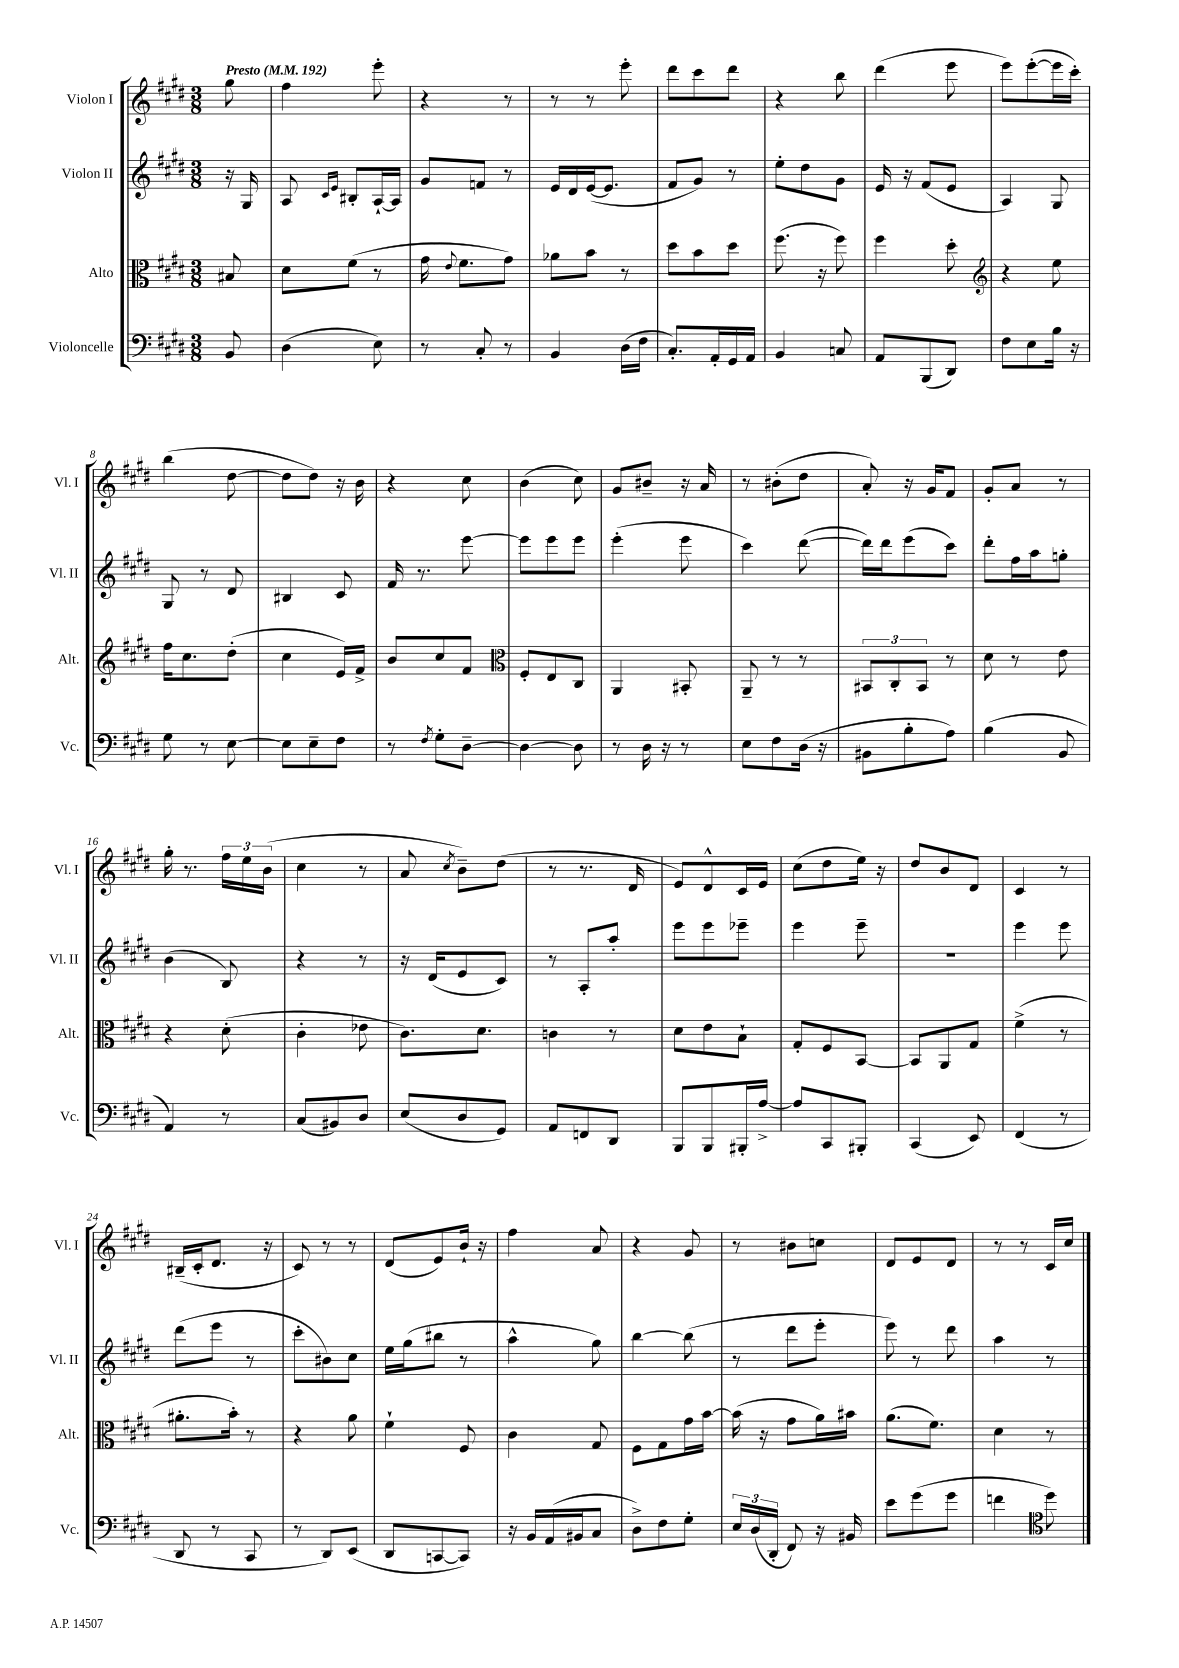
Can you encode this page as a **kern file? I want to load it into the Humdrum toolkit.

**kern	**kern	**kern	**kern
*part4	*part3	*part2	*part1
*staff4	*staff3	*staff2	*staff1
*I"Violoncelle	*I"Alto	*I"Violon II	*I"Violon I
*I'Vc.	*I'Alt.	*I'Vl. II	*I'Vl. I
*clefF4	*clefC3	*clefG2	*clefG2
*k[f#c#g#d#]	*k[f#c#g#d#]	*k[f#c#g#d#]	*k[f#c#g#d#]
*M3/8	*M3/8	*M3/8	*M3/8
*MM192	*MM192	*MM192	*MM192
=	=	=	=
!	!	!	!LO:TX:a:B:t=Presto
8BB/	8B#X/	16r	8gg#\
.	.	16G#/	.
=1	=1	=1	=1
(4D#\	8d#\L	8A/	4ff#\
.	.	16qqc#/LL	.
.	.	16qqe/JJ	.
.	(8f#\J	8B#X'/L	.
8E\)	8r	[16A`/L	8eee'\
.	.	16A/JJ]	.
=2	=2	=2	=2
8r	16g#\	8g#/L	4r
.	8qqe/	.	.
.	8.f#\L	.	.
8C#'/	.	8fn/J	.
8r	8g#\J)	8r	8r
=3	=3	=3	=3
4BB/	8a-X\L	16e/LL	8r
.	.	16d#/	.
.	8b\J	([16e/J	8r
.	.	8.e/J]	.
(16D#\LL	8r	.	8eee'\
16F#\JJ	.	.	.
=4	=4	=4	=4
8.C#'/L)	8dd#\L	8f#/L	8ddd#\L
.	8b\	8g#/J)	8ccc#\
16AA'/L	.	.	.
16GG#/	8dd#\J	8r	8ddd#\J
16AA/JJ	.	.	.
=5	=5	=5	=5
4BB/	(8.ff#\	8ee'\L	4r
.	.	8dd#\	.
.	16r	.	.
8Cn/	8ff#\)	8g#\J	8bb\
=6	=6	=6	=6
8AA/L	4ff#\	16e/	(4ddd#\
.	.	16r	.
(8BBB/	.	(8f#/L	.
8DD#/J)	8dd#'\	8e/J	8eee\
=7	=7	=7	=7
*	*clefG2	*	*
8F#\L	4r	4A/)	8eee\L)
8E\	.	.	([8eee'\
16B\Jk	8ee\	8G#/	16eee\L]
16r	.	.	16ccc#'\JJ)
!!LO:LB:g=z
=8	=8	=8	=8
8G#\	16ff#\KL	8G#/	(4bb\
.	8.cc#\	.	.
8r	.	8r	.
[8E\	(8dd#'\J	8d#/	[8dd#\
=9	=9	=9	=9
8E\L]	4cc#\	4B#X/	8dd#\L]
8E~\	.	.	8dd#\J)
8F#\J	16e/LL)	8c#/	16r
.	16f#^/JJ	.	16b\
=10	=10	=10	=10
8r	8b/L	16f#/	4r
.	.	8.r	.
8qF#/	.	.	.
8G#'\L	8cc#/	.	.
[8D#~\J	8f#/J	[8eee\	8cc#\
=11	=11	=11	=11
*	*clefC3	*	*
4D#\_	8F#'/L	8eee\L]	(4b\
.	8E/	8eee\	.
8D#\]	8C#/J	8eee\J	8cc#\)
=12	=12	=12	=12
8r	4AA/	(4eee'\	8g#/L
16D#\	.	.	8b#X~/J
16r	.	.	.
8r	8BB#X'/	8eee\	16r
.	.	.	16a/
=13	=13	=13	=13
8E\L	8AA~/	4ccc#\)	8r
8F#\	8r	.	(8b#X'\L
(16D#\Jk	8r	([8ddd#\	8dd#\J
16r	.	.	.
=14	=14	=14	=14
8BB#X\L	12BB#X/L	16ddd#\LL])	8a'/)
.	.	16ddd#\J	.
.	12C#'/	.	.
8B'\	.	(8eee\	16r
.	12BB#/J	.	.
.	.	.	16g#/KL
8A\J)	8r	8ccc#\J)	8f#/J
=15	=15	=15	=15
(4B\	8d#\	8ddd#'\L	8g#'/L
.	8r	16ff#\L	8a/J
.	.	16aa\J	.
8BB/	8e\	8ggn'\J	8r
!!LO:LB:g=z
=16	=16	=16	=16
4AA/)	4r	(4b\	16gg#'\
.	.	.	8.r
8r	(8d#'\	8B/)	24ff#\LL
.	.	.	24ee\
.	.	.	(24b\JJ
=17	=17	=17	=17
(8C#/L	4c#'\	4r	4cc#\
8BB#X/)	.	.	.
8D#/J	8e-X\	8r	8r
=18	=18	=18	=18
(8E/L	8.c#\L)	16r	8a/
.	.	(16d#/KL	.
.	.	.	8qcc#/
8D#/	.	8e/	8b~\L)
.	8.d#\J	.	.
8GG#/J)	.	8c#/J)	(8dd#\J
=19	=19	=19	=19
8AA/L	4cn\	8r	8r
8FFn/	.	8A'/L	8.r
8DD#/J	8r	8aa'/J	.
.	.	.	16d#/
=20	=20	=20	=20
8BBB/L	8d#\L	8eee\L	8e/L)
8BBB/	8e\	8eee\	8d#^^/
16BBB#X'/L	8B`\J	8eee-X~\J	16c#/L
[16A^/JJ	.	.	16e/JJ
=21	=21	=21	=21
8A/L]	8G#'/L	4eee\	(8cc#\L
8CC#/	8F#/	.	8dd#\
8BBB#X'/J	[8BB/J	8eee~\	16ee\Jk)
.	.	.	16r
=22	=22	=22	=22
(4CC#/	8BB/L]	4.r	8dd#/L
.	8AA/	.	8b/
8EE/)	8G#/J	.	8d#/J
=23	=23	=23	=23
(4FF#/	(4f#^\	4eee\	4c#/
8r	8r	8eee\	8r
!!LO:LB:g=z
=24	=24	=24	=24
8DD#/	8.a#X'\L	(8ddd#\L	(16B#X~/LL
.	.	.	16c#'/J
8r	.	8eee\J	8.d#/J
.	16b'\Jk)	.	.
8CC#/	8r	8r	.
.	.	.	16r
=25	=25	=25	=25
8r	4r	8ccc#'\L	8c#/)
8DD#/L)	.	8b#X\)	8r
(8EE/J	8a\	8cc#\J	8r
=26	=26	=26	=26
8DD#/L	4f#`\	16ee\LL	(8d#/L
.	.	(16gg#\J	.
[8CCn/	.	8bb#X\J	8e/)
8CC/J])	8F#/	8r	16b`/Jk
.	.	.	16r
=27	=27	=27	=27
16r	4c#\	4aa^^\	4ff#\
16BB/LL	.	.	.
(16AA/	.	.	.
16BB#X/J	.	.	.
8C#/J	8G#/	8gg#\)	8a/
=28	=28	=28	=28
8D#^\L)	8F#\L	[4bb\	4r
8F#\	8G#\	.	.
8G#'\J	16g#\L	(8bb\]	8g#/
.	[16b\JJ	.	.
=29	=29	=29	=29
24E/LL	(16b\]	8r	8r
(24D#/	.	.	.
.	16r	.	.
24DD#'/JJ	.	.	.
8FF#/)	8g#\L	8ddd#\L	8b#X\L
16r	16a\L)	8eee'\J	8ccn\J
16BB#X/	16b#X\JJ	.	.
=30	=30	=30	=30
8e\L	(8.a\L	8eee\)	8d#/L
(8g#\	.	8r	8e/
.	8.f#\J)	.	.
8g#\J	.	8ddd#\	8d#/J
=31	=31	=31	=31
4fn\	4d#\	4aa\	8r
.	.	.	8r
*clefC4	*	*	*
8dd#\)	8r	8r	16c#/LL
.	.	.	16cc#/JJ
==	==	==	==
*-	*-	*-	*-
